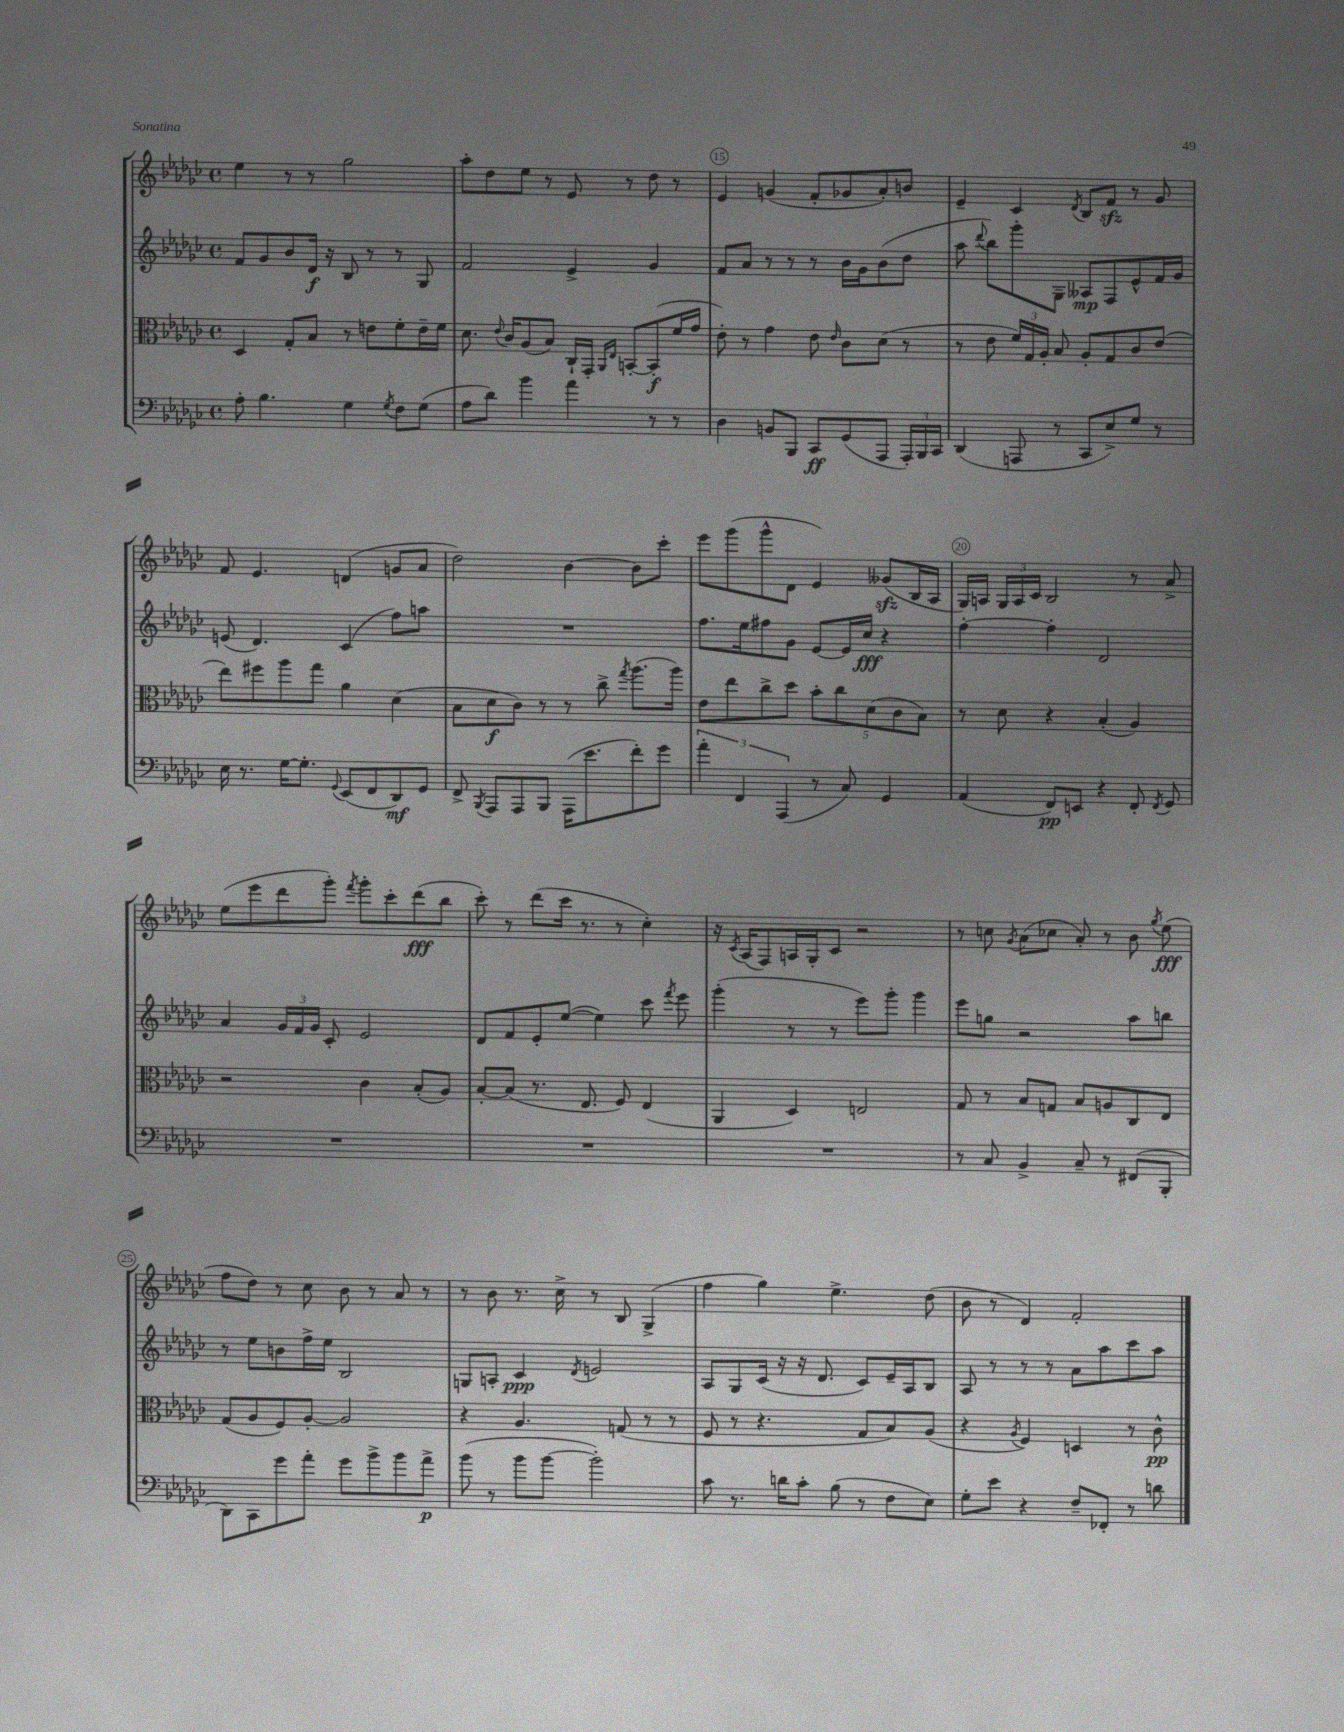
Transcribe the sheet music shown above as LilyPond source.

<<
\new StaffGroup <<
\new Staff = "s0" {
    \clef treble \key ges \major \defaultTimeSignature \time 4/4
    \autoBeamOff ees''4 r8 r8 ges''2 |
    aes''8[-. des''8 ees''8] r8 ees'8 r8 des''8 r8 |
    ees'4 g'4( f'8[-. ges'8 aes'8-.) b'8] |
    ees'4-- ces'4 \acciaccatura { des'8 } bes8[ f'8]\sfz r8 ges'8 |
    f'8 ees'4. d'4( g'8[ aes'8] |
    des''2) bes'4~ bes'8[ ces'''8]-. |
    ees'''8[ ges'''8( ges'''8-^ des'8] ees'4) geses'8[\sfz( bes16 aes16] |
    ges16[) a16] \tuplet 3/2 { ges16[ a16 ces'16] } bes2 r8 aes'8-> |
    ees''8[( ees'''8 des'''8 ges'''8]-.) \acciaccatura { f'''8 } ges'''8[-. ces'''8-. des'''8\fff( bes''8] |
    ces'''8-.) r8 des'''8[( ces'''16] r8. r8 ces''4-.) |
    r16 \acciaccatura { ces'8 } aes16[( f8) a16 ges16-. ces'8] r2 |
    r8 c''8 \acciaccatura { ges'8 } aes'8[( ces''8] aes'8-.) r8 bes'8 \acciaccatura { ges''8 } ees''8\fff( |
    f''8[ des''8]) r8 ces''8 bes'8 r8 aes'8 r8 |
    r8 bes'8 r8. ces''16-> r8 bes8 ges4->( |
    f''4 ges''4) ees''4.-> des''8( |
    bes'8 r8 des'4) f'2-. \bar "|." |
}
\new Staff = "s1" {
    \clef treble \key ges \major \defaultTimeSignature \time 4/4
    \autoBeamOff f'8[ ges'8 bes'8 des'16]\f r16 bes8 r8 r8 ges8 |
    f'2 ees'4-> ges'4 |
    f'8[ aes'8] r8 r8 r8 bes'16[ ges'16 bes'8( des''8] |
    aes''8 \appoggiatura { des'''8 } bes''8[) ges'''8-. ges8]-- aeses8[\mp f8 ees'8-^ f'16 ges'16] |
    e'8( des'4.) ces'4( f''8[) a''8] |
    R1 |
    f''8.[ ees''16 fis''8 ges'8] ees'8[~ ees'16 ces''16]\fff r4 |
    f''4~-. f''4-. des'2 |
    aes'4 \tuplet 3/2 { ges'16[ f'16 ges'16] } ces'8-. ees'2 |
    des'8[ f'8 ees'8-. ees''8]~( ees''4) ces'''8 \acciaccatura { f'''8 } ees'''8 |
    ges'''4-.( r8 r8 ees'''8[) ges'''8]-. ges'''4 |
    ees'''8[ g''8] r2 aes''8[ b''8] |
    r8 ees''8[ b'8 f''16-> ees''16] bes2 |
    g8[ a8]-. ces'4\ppp \acciaccatura { des'8 } e'2 |
    aes8[ ges8 ces'16]( r16 r16 des'8. ces'8[) ees'16-- aes16 bes8] |
    aes8 r8 r8 r8 aes'8[ aes''8 ces'''8 aes''8] \bar "|." |
}
\new Staff = "s2" {
    \clef alto \key ges \major \defaultTimeSignature \time 4/4
    \autoBeamOff des4 ges8[-. bes8] r8 e'8[ f'8-. e'16-- f'16] |
    des'8. \appoggiatura { ees'8 } ces'16[ aes8( bes8]) ces16[-! ges,16]-. \grace { aes,16[ ees16] } b,8[~-. b,8-.\f( f'16 ges'16] |
    ees'8-.) r8 ges'4 ees'8 \grace { ees'16 } ces'8[ des'8]( r8 |
    r8 ees'8 \tuplet 3/2 { f'16[) ges16 aes16]-. } bes8 aes8[-. ges8 ces'8 ees'8]( |
    ees''8[) fis''8 aes''8 ges''8] aes'4 des'4( |
    bes8[ des'8\f ces'8]) r8 r8 ces''8-> \acciaccatura { ges''8 } aes''8.[( aes''16]) |
    ees'8[ ees''8 ces''8-> des''8] \tuplet 5/4 { bes'8[-. ces''8 des'8( ces'8 bes8]) } |
    r8 des'8 r4 bes4-.( aes4) |
    r2 ces'4 bes8[-.( aes8]) |
    bes8[~-. bes8]( r8. ees8. f8) ees4( |
    aes,4 des4) e2 |
    ges8 r8 bes8[ g8] bes8[ a8 ces8 ees8] |
    ges8[( aes8 f8) aes8]~-. aes2 |
    r4 aes4. g8( r8 r8 |
    f8 r8 r4. ges8[ bes8) aes8]( |
    r4 \acciaccatura { aes8 } f4) d4 r8 ces'8-^\pp \bar "|." |
}
\new Staff = "s3" {
    \clef bass \key ges \major \defaultTimeSignature \time 4/4
    \autoBeamOff aes8-. bes4. ges4 \acciaccatura { ges8 } f8[ ges8]( |
    aes8[ des'8]) bes'4 aes'4 r8 r8 |
    des4 b,8[ bes,,8] ces,8[\ff ges,8( aes,,8] \tuplet 3/2 { aes,,16[-.) bes,,16 ces,16] } |
    des,4( a,,8 r8 ces,8[ ees8->) ges8] r8 |
    ees16 r8. ges16[~ ges8.]-. \appoggiatura { ges,8 } ees,8[( f,8 des,8\mf) ges,8] |
    f,8-> \acciaccatura { bes,,8 } aes,,8[ aes,,8 bes,,8] aes,,16[( ees'8. f'8-.) ges'8] |
    \tuplet 3/2 { aes'4-. f,4 aes,,4( } r8 ces8) ges,4 |
    aes,4( f,8[\pp) e,8] r4 f,8-. \acciaccatura { f,8 } ges,8 |
    R1 |
    R1 |
    R1 |
    r8 ces8 bes,4-> ces8-- r8 fis,8[( bes,,8]-. |
    des,8[) ces,8 ges'8 aes'8]-. ges'8[ bes'8-> bes'8 aes'8]->\p |
    bes'8( r8 bes'8[ bes'8]~ bes'2-.) |
    ces'8 r8. d'16[ ces'8]-. bes8( r8 f8[ ees8]) |
    ges8[-. ees'8] r4 f8[-- fes,8]-. r8 d'8 \bar "|." |
}
>>
>>
\layout { \context { \Score currentBarNumber = #13 \override BarNumber.break-visibility = ##(#f #t #t) barNumberVisibility = #(every-nth-bar-number-visible 5) \override BarNumber.stencil = #(make-stencil-circler 0.1 0.3 ly:text-interface::print) } }
